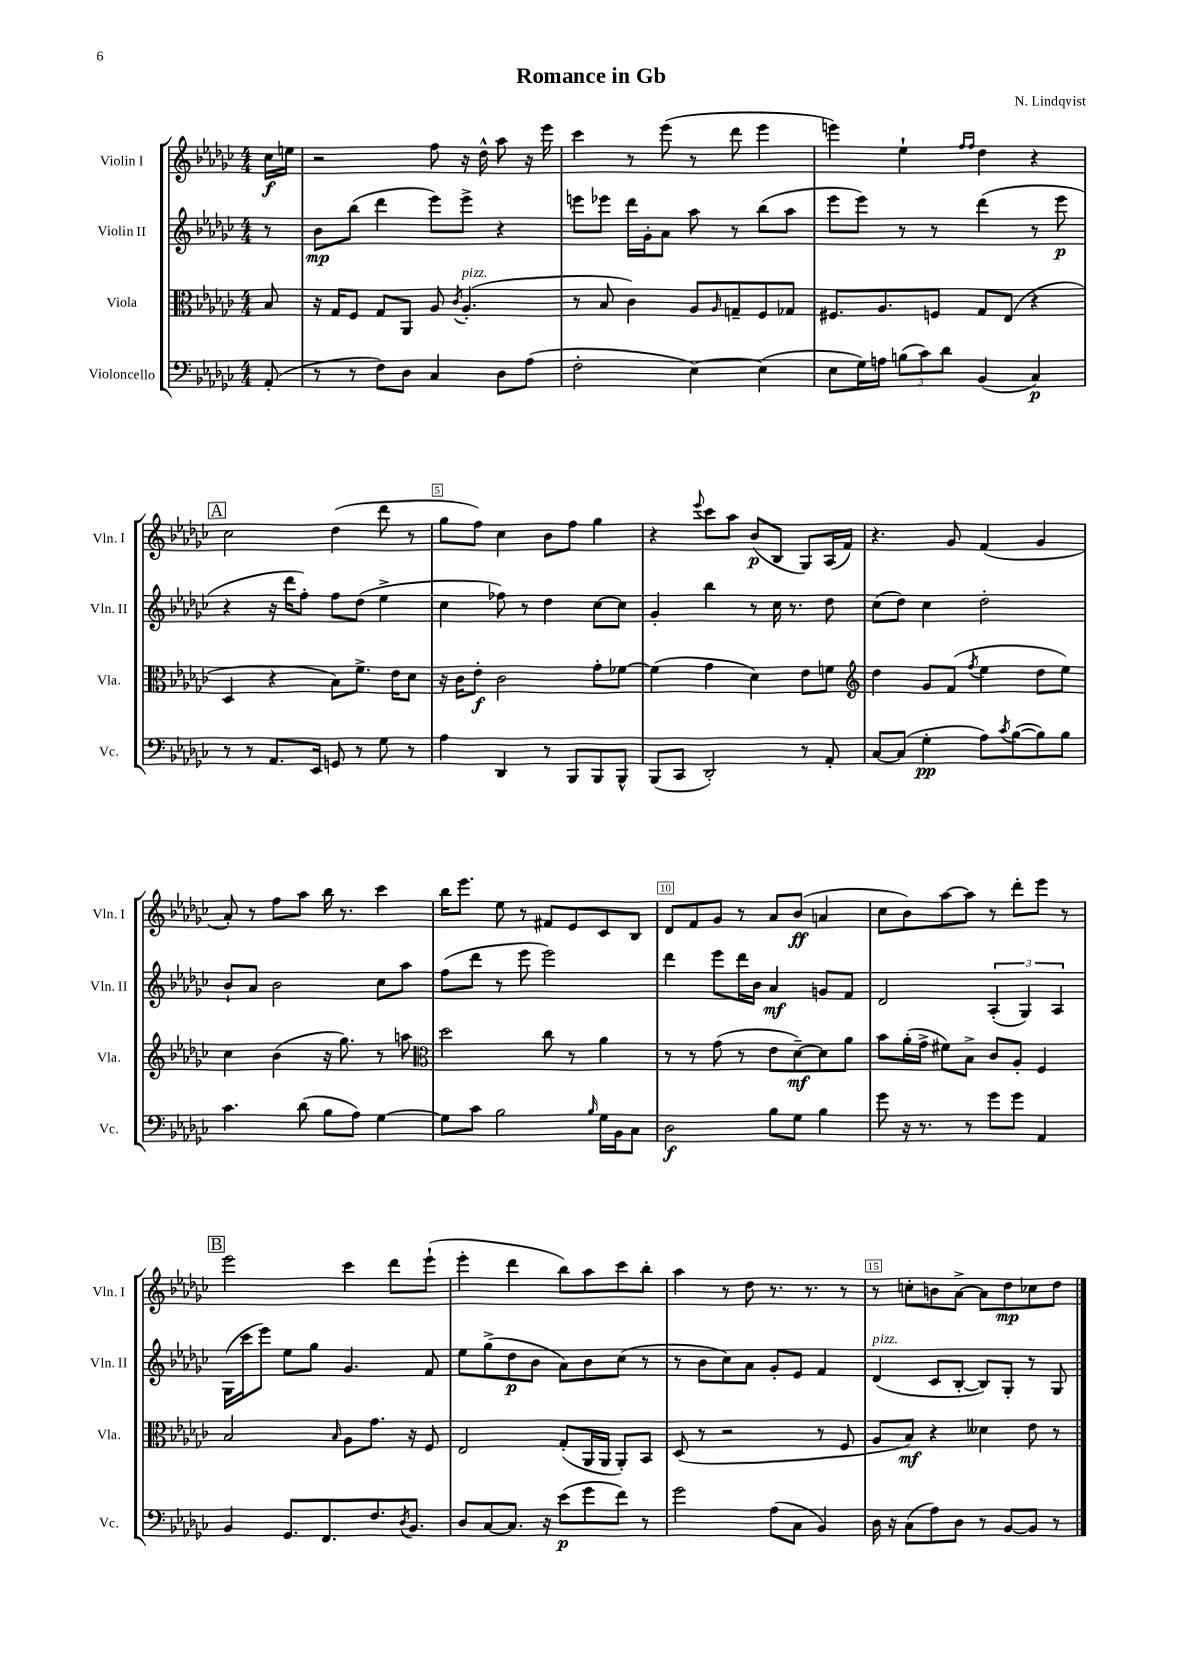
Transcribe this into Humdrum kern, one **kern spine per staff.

**kern	**kern	**kern	**kern
*staff4	*staff3	*staff2	*staff1
*clefF4	*clefC3	*clefG2	*clefG2
*k[b-e-a-d-g-c-]	*k[b-e-a-d-g-c-]	*k[b-e-a-d-g-c-]	*k[b-e-a-d-g-c-]
*M4/4	*M4/4	*M4/4	*M4/4
(8AA-'	8B-	8r	16cc-
.	.	.	16ee
=	=	=	=
8r	16r	8b-	2r
.	16G-	.	.
8r	8F	(8bb-	.
8F)	8G-	4ddd-	.
8D-	8AA-	.	.
4C-	8A-	8eee-)	8ff
.	8qc-	.	.
.	(4.A-'	8eee-^	16r
.	.	.	16dd-^^
8D-	.	4r	8aa-
(8A-	.	.	16r
.	.	.	16eee-
=	=	=	=
2F'	8r	8eee	4ccc-
.	8B-	8eee-	.
.	4c-)	16ddd-	8r
.	.	16g-'	.
.	.	8a-	(8eee-
[4E-)	8A-	8aa-	8r
.	16qqA-	.	.
.	8G~	8r	8ddd-
(4E-]	8F	(8bb-	4eee-
.	8G-	8aa-	.
=	=	=	=
8E-	8.F#	8eee-	4eee)
16G-)	.	8eee-)	.
16A	8.A-	.	.
(12B	.	8r	4ee-`
12c-)	.	.	.
.	8F	8r	.
12d-	.	.	.
.	.	.	16qqff
.	.	.	16qqff
(4BB-	8G-	(4ddd-	4dd-
.	(8E-	.	.
4C-)	4r	8r	4r
.	.	8eee-	.
=	=	=	=
8r	4D-	4r	2cc-
8r	.	.	.
8.AA-	4r	16r	.
.	.	16ddd-	.
.	.	8ff')	.
16EE-	.	.	.
8GG	8B-)	8ff	(4dd-
8r	8.f^	(8dd-	.
8G-	.	4ee-^	8ddd-
.	16e-	.	.
8r	8d-	.	8r
=	=	=	=
4A-	16r	4cc-	8gg-
.	16c-	.	.
.	8e-'	.	8ff)
4DD-	2c-	8ff-)	4cc-
.	.	8r	.
8r	.	4dd-	8b-
8BBB-	.	.	8ff
8BBB-	8g-'	[8cc-	4gg-
8BBB-^^	[8f-	8cc-]	.
=	=	=	=
(8BBB-	(4f-]	4g-'	4r
8CC-	.	.	.
.	.	.	8qqeee-
2DD-')	4g-	4bb-	8ccc-
.	.	.	8aa-
.	4d-)	8r	(8b-
.	.	16cc-	8B-
.	.	8.r	.
8r	8e-	.	8G-)
8AA-'	8f	8dd-	(16A-
.	.	.	16f)
=	=	=	=
*	*clefG2	*	*
[8C-	4dd-	(8cc-	4.r
(8C-]	.	8dd-)	.
4G-'	8g-	4cc-	.
.	(8f	.	8g-
.	8qff	.	.
8A-)	4ee-	2dd-'	(4f
8qc-	.	.	.
([8B-	.	.	.
8B-])	8dd-	.	4g-
8B-	8ee-)	.	.
=	=	=	=
4.c-	4cc-	8b-`	8a-')
.	.	8a-	8r
.	(4b-	2b-	8ff
(8d-	.	.	8aa-
8B-	16r	.	16bb-
.	8.gg-)	.	8.r
8A-)	.	.	.
[4G-	8r	8cc-	4ccc-
.	8aa	8aa-	.
=	=	=	=
*	*clefC3	*	*
8G-]	2dd-	(8ff	16bb-
.	.	.	8.eee-
8c-	.	8ddd-	.
2B-	.	8r	8ee-
.	.	8eee-	8r
.	8cc-	2eee-)	8f#
.	8r	.	8e-
16qqB-	.	.	.
16G-	4a-	.	8c-
16BB-	.	.	.
8C-	.	.	8B-
=	=	=	=
2D-	8r	4ddd-	8d-
.	8r	.	8f
.	(8g-	8eee-	8g-
.	8r	16ddd-	8r
.	.	16b-	.
8B-	8e-	4a-	8a-
8G-	[8d-~)	.	(8b-
4B-	8d-]	8g	4a
.	8a-	8f	.
=	=	=	=
8g-	8b-	2d-	8cc-
16r	(16a-'	.	8b-)
8.r	16g-^	.	.
.	8f#)	.	[8aa-
8r	8B-^	.	8aa-]
8g-	8c-	(6A-'	8r
8g-	8A-'	.	8ddd-'
.	.	6G-)	.
4AA-	4F	.	8eee-
.	.	6A-	.
.	.	.	8r
=	=	=	=
4BB-	2B-	(16G-	2eee-
.	.	16ccc-	.
.	.	8eee-)	.
8.GG-	.	8ee-	.
.	.	8gg-	.
8.FF	.	.	.
.	16qqB-	.	.
.	8A-	4.g-	4ccc-
8.F	8.g-	.	.
.	.	.	8ddd-
8qD-	.	.	.
8.BB-	16r	.	.
.	8F	8f	(8eee-`
=	=	=	=
8D-	2E-	8ee-	4eee-'
[8C-	.	(8gg-^	.
8.C-]	.	8dd-	4ddd-
.	.	8b-	.
16r	.	.	.
(8e-	(8G-'	8a-)	8bb-)
8g-	16AA-	8b-	8aa-
.	16AA-	.	.
8f)	8AA-')	(8cc-	8ccc-
8r	8BB-	8r	8bb-'
=	=	=	=
2g-	(8D-	8r	4aa-
.	8r	8b-	.
.	2r	8cc-)	8r
.	.	8a-	8dd-
(8A-	.	8g-'	8.r
8C-	.	8e-	.
.	.	.	8.r
4BB-)	8r	4f	.
.	8F	.	8r
=	=	=	=
16D-	8A-	(4d-	8r
16r	.	.	.
(8C-	8B-)	.	8cc'
8A-)	4r	8c-	8b
8D-	.	[8B-'	[8a-^
8r	4d--	8B-])	8a-]
[8BB-	.	8G-'	8dd-
8BB-]	8e-	8r	8cc-
8r	8r	8G-	8dd-
==	==	==	==
*-	*-	*-	*-
